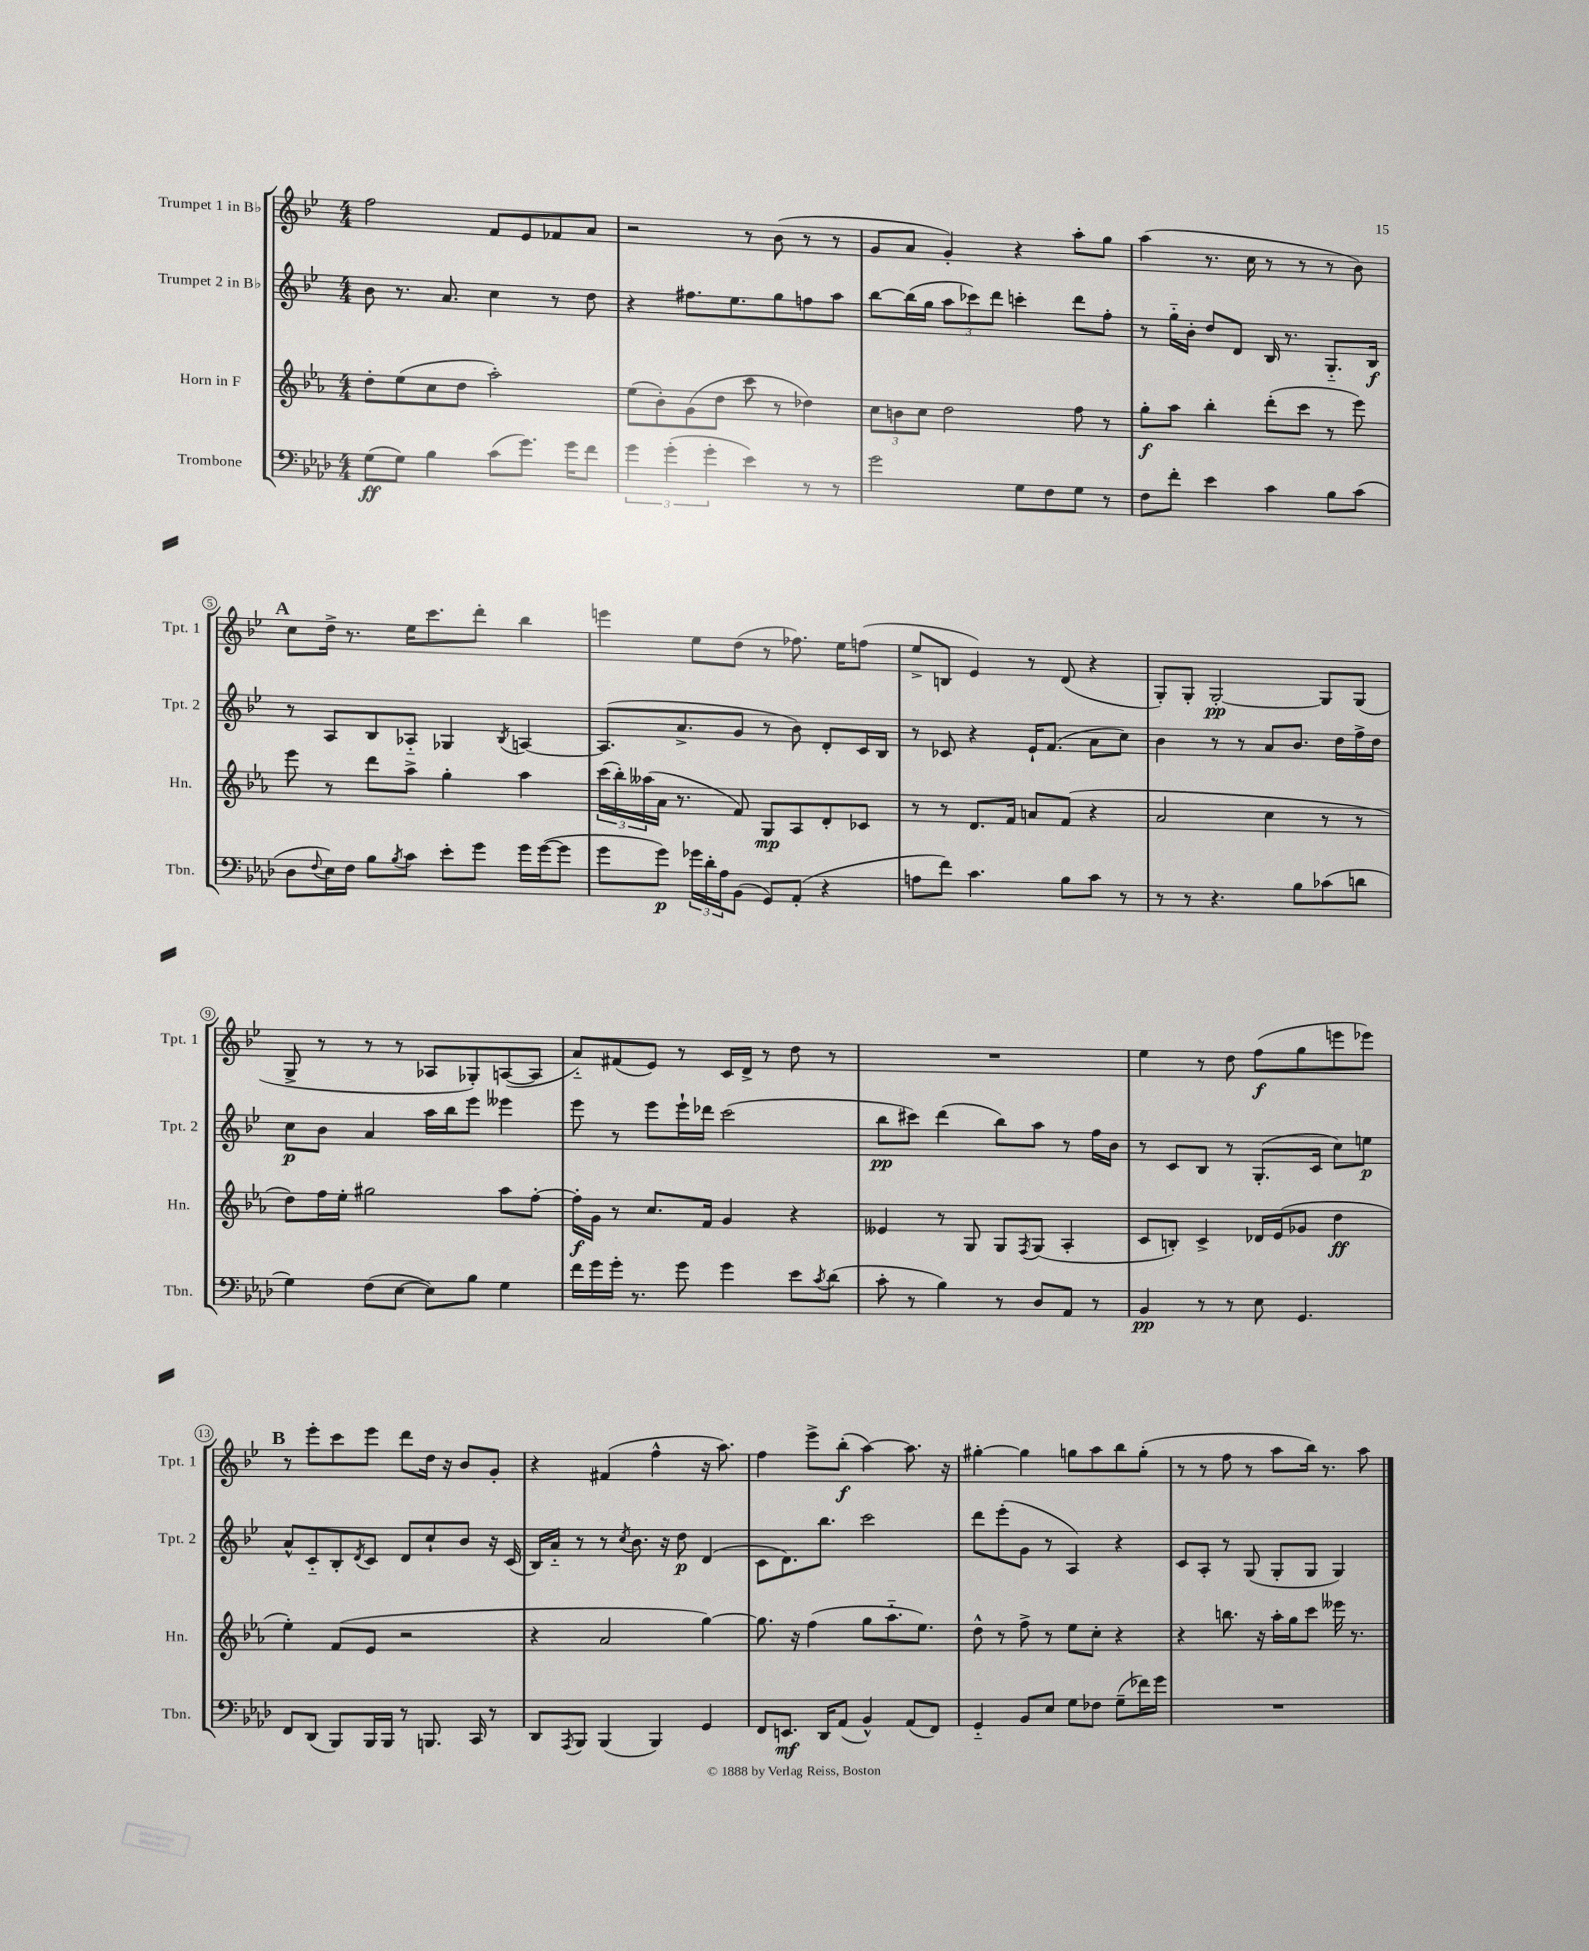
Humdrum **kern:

**kern	**kern	**kern	**kern
*staff4	*staff3	*staff2	*staff1
*clefF4	*clefG2	*clefG2	*clefG2
*k[b-e-a-d-]	*k[b-e-a-]	*k[b-e-]	*k[b-e-]
*M4/4	*M4/4	*M4/4	*M4/4
(8G\L	8dd'\L	8b-\	2ff\
8G\J)	(8ee-\	8.r	.
4B-\	8cc\	.	.
.	.	8.a/	.
.	8dd\J	.	.
(8c\L	2aa-'\)	4cc\	8f/L
8.g\J)	.	.	8e-/
.	.	8r	8f-/
16g\LK	.	.	.
8f\J	.	8dd\	8a/J
=	=	=	=
6g\	(8ee-\L	4r	2r
.	8b-'\)	.	.
(6g'\	.	.	.
.	(8g\	8.ff#\L	.
6g'\	.	.	.
.	8dd\J	.	.
.	.	8.ee-\	.
4e-\)	8ccc\	.	8r
.	8r	8gg\	(8b-\
8r	4dd-\)	8ff\	8r
8r	.	8aa\J	8r
=	=	=	=
2g\	12cc\L	[8bb-\L	8g/L
.	12b\	.	.
.	.	(16bb-\]L	8a/J
.	12cc\J	.	.
.	.	16gg\JJ	.
.	2dd\	12aa\L	4g'/)
.	.	12ccc-\)	.
.	.	12ddd\J	.
8G\L	.	4ccc'\	4r
8F\	.	.	.
8G\J	8ff\	8ddd\L	8aa'\L
8r	8r	8ff'\J	8gg\J
=	=	=	=
8F\L	8gg'\L	8r	(4aa\
8f'\J	8aa-\J	16gg'~\LL	.
.	.	16b-'\JJ	.
4e-\	4bb-'\	8dd/L	8.r
.	.	8d/J	.
.	.	.	16cc\
4c\	(8ddd'\L	16B-/	8r
.	.	8.r	.
.	8ccc\J	.	8r
8B-\L	8r	8.G'~/L	8r
(8c\J	8eee-\)	.	8b-\)
.	.	16B-/Jk	.
=	=	=	=
8D-\L	8eee-\	8r	8cc\L
8qqF/	.	.	.
16E-\L)	8r	8A/L	16dd^\Jk
16F\JJ	.	.	8.r
8B-\L	8ddd\L	8B-/	.
8qB-/	.	.	.
8c\J	8aa-^\J	8A-'~/J	16ee-\LK
.	.	.	8.ccc\
8e-'\L	4gg'\	4G-/	.
8g\J	.	.	8ddd'\J
.	.	8qB-/	.
16g\LL	4aa-\	[4A/	4bb-\
([16g\J	.	.	.
8g\]J	.	.	.
=	=	=	=
8g\L	(24ccc\LL	(8.A/]L	4eee\
.	24bb-'\)	.	.
.	(24aa--\	.	.
8g\J)	16a-\JJ	.	.
.	8.r	8.a^/	.
24g-\LL	.	.	8ee-\L
24d-'\	.	.	.
24A-\J	.	.	.
(8BB-\J	8f/)	8g/J	(8dd\J
8GG/L)	8G/L	8r	8r
(8AA-'/J	8A-/	8b-\)	8.ff-\)
4r	8d'/	8d'/L	.
.	.	.	16ee-\LK
.	8c-/J	16c/L	(8ff\J
.	.	16B-/JJ	.
=	=	=	=
8A\L	8r	8r	8ee-^/L
8f\J)	8r	8c-/	8B/J
4.c\	8.d/L	4r	4e-/)
.	16f/Jk	.	.
.	8a/L	16e-`/LK	8r
.	.	(8.f/J	.
8B-\L	(8f/J	.	(8d/
8c\J	4r	8a\L	4r
8r	.	8cc\J)	.
=	=	=	=
8r	2a-/	4b-\	8G'/L)
8r	.	.	8G'/J
4.r	.	8r	[2G'/
.	.	8r	.
.	4cc\	8a/L	.
8B-\L	.	8.b-/J	.
(8c-\	8r	.	8G/]L
.	.	16dd\LL	.
8d\J	8r	16ff^\	(8G/J
.	.	16dd\JJ	.
=	=	=	=
4G\)	8dd\L)	8cc\L	8G^/
.	16ff\L	8b-\J	8r
.	16ee-'\JJ	.	.
(8F\L	2gg#\	4a/	8r
[8E-\J	.	.	8r
8E-\]L)	.	16aa\LL	8A-/L
.	.	16bb-\J	.
8B-\J	.	8eee-\J	8G-'/)
4G\	8aa-\L	4eee--\	([8A/
.	[8ff'\J	.	8A/]J
=	=	=	=
16f\LL	16ff'\]LL	8eee-\	8a'~/L)
16g\	16g\JJ	.	.
16g'\JJ	8r	8r	(8f#/
8.r	.	.	.
.	8.cc/L	8eee-\L	8e-/J)
8g\	.	16eee-`\L	8r
.	16f/Jk	16ddd-\JJ	.
4g\	4g/	(2ccc\	16c/LL
.	.	.	16d^/JJ
.	.	.	8r
8e-\L	4r	.	8dd\
8qc/	.	.	.
(8d-\J	.	.	8r
=	=	=	=
8c'\	4e--/	8bb-\L	1r
8r	.	8ccc#\J)	.
4B-\)	8r	(4ddd\	.
.	8G/	.	.
8r	8G/L	8bb-\L)	.
.	8qF/	.	.
8D-/L	(8G/J	8aa\J	.
8AA-/J	4A-'/	8r	.
8r	.	16ff\LL	.
.	.	16b-\JJ	.
=	=	=	=
4BB-/	8c/L	8r	4ee-\
.	8B'/J)	8c/L	.
8r	4c^/	8B-/J	8r
8r	.	8r	8dd\
8E-\	16d-/LL	(8.G'/L	(8ff\L
.	(16e-/J	.	.
4.GG/	8g-/J	.	8gg\
.	.	16c/Jk	.
.	4dd\	8cc\L)	8eee\
.	.	8ee\J	8eee-\J)
=	=	=	=
8FF/L	4ee-'\)	8a^^/L	8r
(8DD-/J	.	8c'~/	8eee-'\L
8BBB-/L)	(8f/L	8B-'/	8ccc\
.	.	8qd/	.
16BBB-/L	8e-/J	8c/J	8eee-\J
16BBB-/JJ	.	.	.
8r	2r	8d/L	8ddd\L
8.BBB/	.	8cc`/	16dd\Jk
.	.	.	16r
.	.	8b-/J	8b-/L
16CC/	.	.	.
8r	.	16r	8g'/J
.	.	(16c/	.
=	=	=	=
8DD-/L	4r	16B-/LL)	4r
.	.	16a'~/JJ	.
8qAAA-/	.	.	.
8BBB-/J	.	8r	.
(4BBB-/	2a-/	8r	(4f#/
.	.	8qcc/	.
.	.	8.b-\	.
4BBB-/)	.	.	4ff^^\
.	.	16r	.
.	.	8dd\	.
4GG/	[4gg\)	(4d/	16r
.	.	.	8.aa\)
=	=	=	=
8FF/L	8.gg\]	8c\L	4ff\
8.EE/J	.	8.d\)	.
.	16r	.	.
.	(4ff\	.	8eee-^\L
16DD-/LK	.	8.bb-\J	.
(8AA-/J	.	.	(8bb-'\J
4BB-^^/)	8gg\L	2ccc\	[4aa\)
.	8.aa-'~\	.	.
(8AA-/L	.	.	8.aa\]
.	8.ee-\J)	.	.
8FF/J)	.	.	.
.	.	.	16r
=	=	=	=
4GG'~/	8dd^^\	8ddd\L	[4gg#'\
.	8r	(8eee-'\	.
8BB-/L	8ff^\	8g\J	4gg#\]
8E-/J	8r	8r	.
8G\L	8ee-\L	4A/)	8gg\L
8F-\J	8cc'\J	.	8aa\
(8G~\L	4r	4r	8bb-\
16f-\L)	.	.	(8gg'\J
16g\JJ	.	.	.
=	=	=	=
1r	4r	8c/L	8r
.	.	8A'/J	8r
.	8.bb\	8r	8ff\
.	.	(8G/	8r
.	16r	.	.
.	16aa-'\LL	8G'/L	8aa\L
.	16gg\J	.	.
.	8ccc\J	8G/J	16bb-\Jk)
.	.	.	8.r
.	16eee--\	4G/)	.
.	8.r	.	.
.	.	.	8aa\
==	==	==	==
*-	*-	*-	*-
